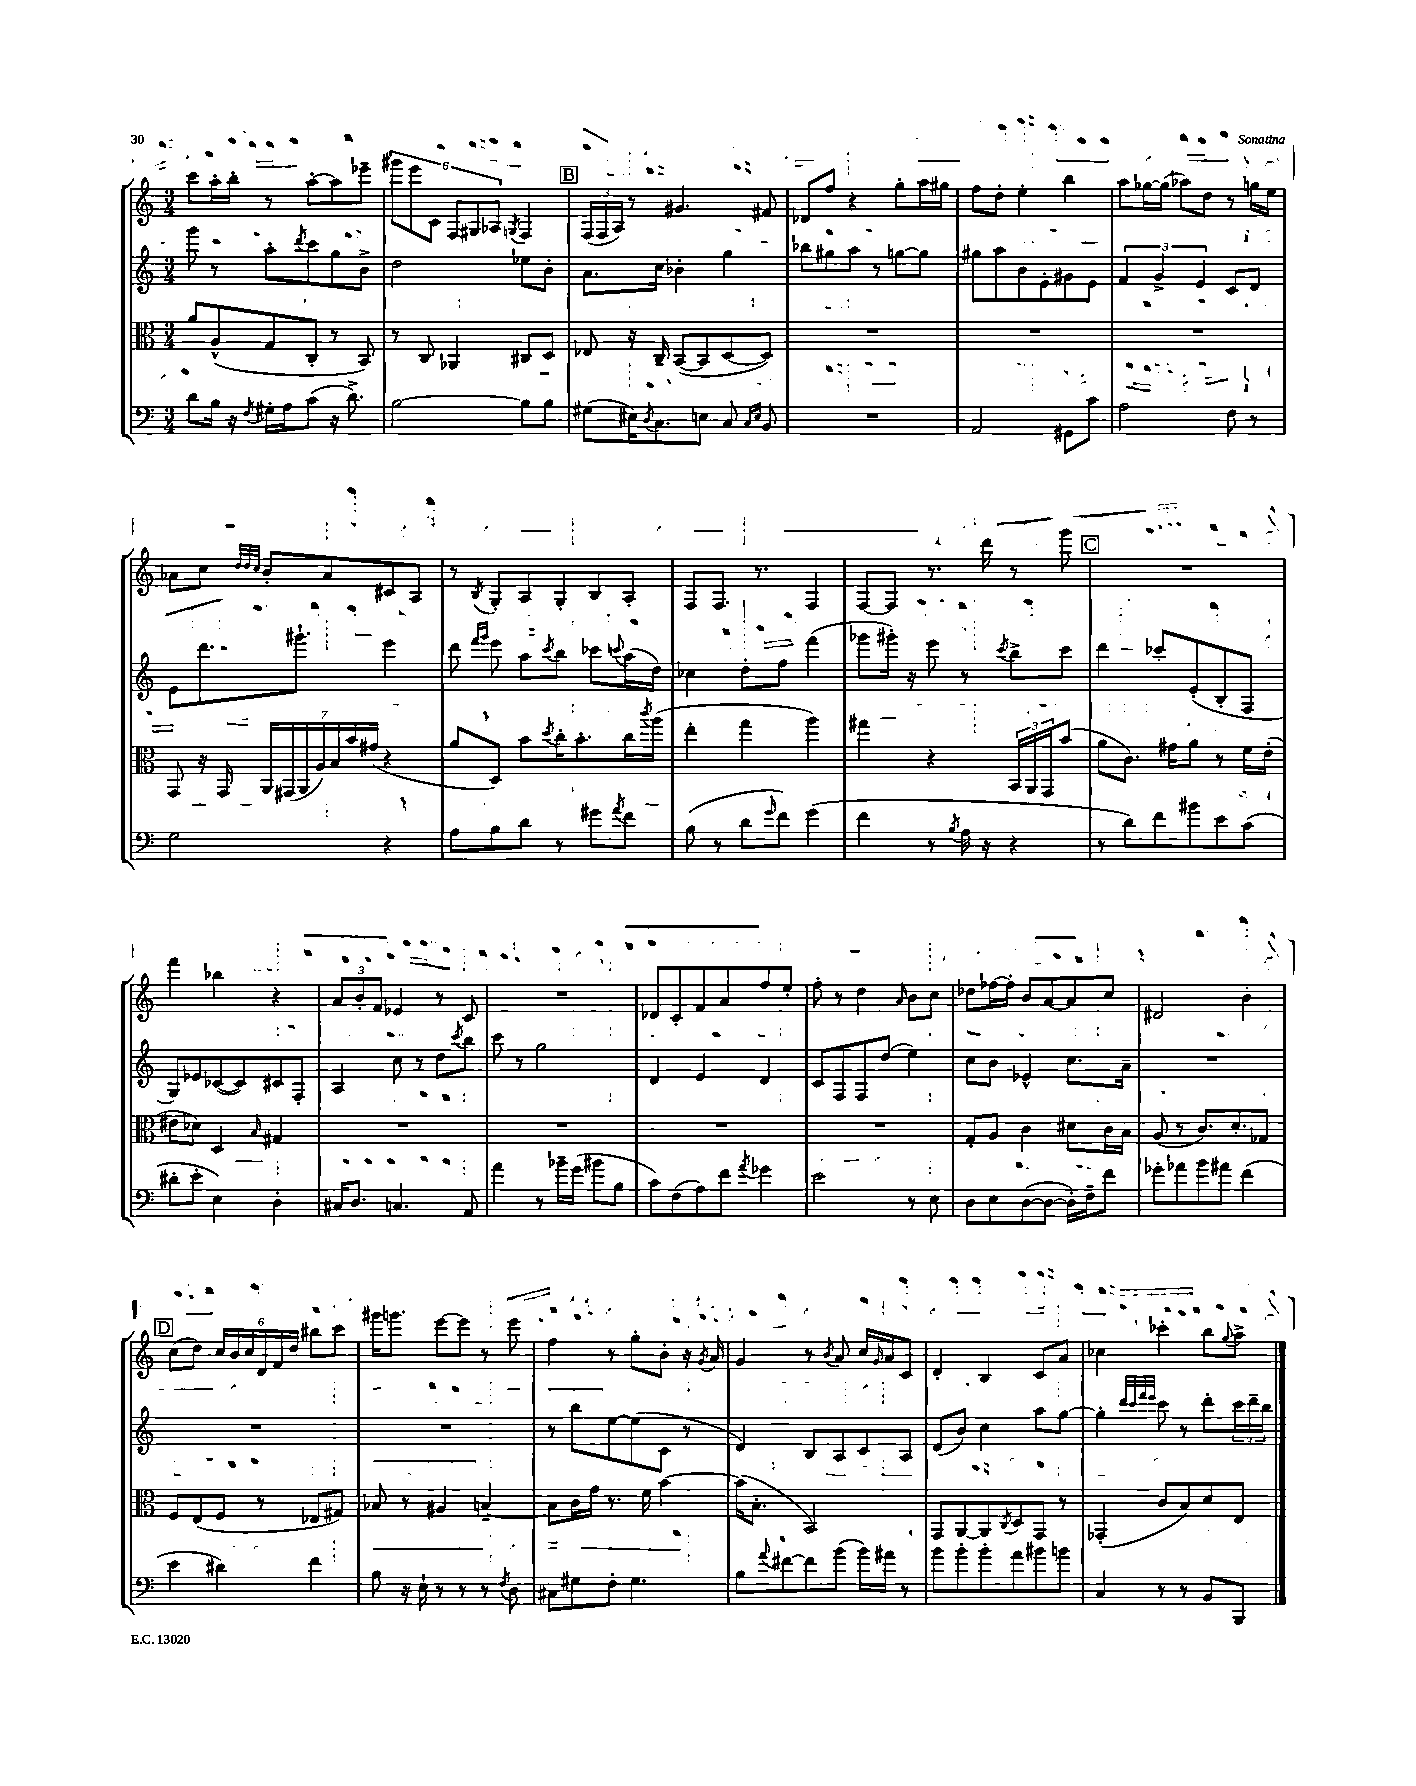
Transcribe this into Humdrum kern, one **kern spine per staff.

**kern	**kern	**kern	**kern
*staff4	*staff3	*staff2	*staff1
*clefF4	*clefC3	*clefG2	*clefG2
*k[]	*k[]	*k[]	*k[]
*M3/4	*M3/4	*M3/4	*M3/4
8d\L	8a/L	8ggg\	8ccc\L
16B\Jk	(8A^^/	8r	16aa'\L
16r	.	.	16bb'\JJ
8qF/	.	.	.
16G#'\LL	8G/	8aa'\L	8r
16A\J	.	.	.
.	.	8qddd/	.
(8c\J	8C'/J	8ccc\	[8aa'\L
16r	8r	8gg\	8aa\]
8.d^\)	.	.	.
.	8BB/)	8b^\J	8eee-~\J
=	=	=	=
[2B\	8r	2dd\	12ggg#\L
.	.	.	12eee\
.	8C/	.	.
.	.	.	12c\J
.	4AA-/	.	12F/L
.	.	.	12G#/
.	.	.	12A-/J
.	.	.	8qG/
8B\]L	8C#/L	8ee-\L	4F/
8B\J	8D/J	8b'\J	.
=	=	=	=
(8G#\L	8E-/	8.a\L	(24F/LL
.	.	.	24F/
.	.	.	24A/JJ)
16E#\K)	16r	.	8r
8qD/	.	.	.
8.C\	16C~/	16cc\Jk	.
.	([8BB/L	4b-'\	4.g#/
8E\J	8BB/]	.	.
8C/	[8D/	4gg\	.
16qqC/LL	.	.	.
16qqE/JJ	.	.	.
8BB/	8D/]J)	.	8f#/
=	=	=	=
2.r	2.r	8bb-\L	8d-/L
.	.	8gg#\	8ff/J
.	.	8aa\J	4r
.	.	8r	.
.	.	[8gg\L	8gg'\L
.	.	8gg\]J	16aa\L
.	.	.	16gg#\JJ
=	=	=	=
2AA/	2.r	8gg#\L	8ff\L
.	.	8aa\	8dd'\J
.	.	8b\	4ee'\
.	.	8e'\	.
8GG#\L	.	8g#\	4bb\
8c\J	.	8e\J	.
=	=	=	=
2A\	2.r	6f/	8aa\L
.	.	.	[16gg-\L
.	.	6g^/	.
.	.	.	(16gg-\]JJ
.	.	.	8aa-\L)
.	.	6e/	.
.	.	.	8dd\J
8F\	.	8c/L	8r
8r	.	8d/J	16gg\LL
.	.	.	16ee\JJ
=	=	=	=
2G\	8GG/	8e\L	8a-\L
.	16r	8.ddd\	8cc\J
.	16GG/	.	.
.	.	.	32qqdd/LLL
.	.	.	32qqdd/
.	.	.	32qqcc/JJJ
.	28AA/LL	.	8b'/L
.	(28GG#/	.	.
.	.	8.ggg#`\J	.
.	28AA/	.	.
.	28A/)	.	.
.	.	.	8a-/
.	28B/	.	.
.	28b/	.	.
.	(28g#/JJ	.	.
4r	4r	4eee\	8c#/
.	.	.	8A/J
=	=	=	=
8A\L	8a/L	8ddd\	8r
.	.	16qqfff/LL	.
.	.	16qqggg/JJ	8qB/
8B\	8D/J)	8eee\	8G'/L
8d\J	8b\L	8aa\L	8A/
.	8qdd/	8qccc/	.
8r	16cc'\K	8bb\J	8G'/
.	8.b'\	.	.
8g#\L	.	8ccc-\L	8B/
8qa/	.	8qqccc/	.
8f\J	16cc\L	(16aa\L	8A'/J
.	8qccc/	.	.
.	(16aa\JJ	16dd\JJ)	.
=	=	=	=
(8B\	4ee'\	4cc-\	8F/L
8r	.	.	8.F/J
8d\L	4gg\	8dd'\L	.
.	.	.	8.r
16qqg/	.	.	.
8f\J)	.	8ff\J	.
(4g\	4aa\)	(4fff\	4F/
=	=	=	=
4f\	4gg#\	8ggg-\L	[8F/L
.	.	16ggg#'\Jk)	8F/]J
.	.	16r	.
8r	4r	8eee\	8.r
8qB/	.	.	.
16A\	.	8r	.
16r	.	.	16ddd\
.	.	8qccc/	.
4r	24BB/LL	8bb^\L	8r
.	24AA/	.	.
.	24GG/J	.	.
.	(8b/J	8ccc\J	8ggg\
=	=	=	=
8r	8a\L	4ddd\	2.r
8d\L)	8.c\J)	.	.
8f\	.	8ccc-'/L	.
.	16g#\LK	.	.
8b#\	8a\J	(8e'/	.
8e\	8r	8B'/	.
(8c\J	16f\LL	8F/J	.
.	(16e'\JJ	.	.
=	=	=	=
8d#'\L	8e#\L	8G/L)	4fff\
8e'\J	8d-\J)	8e-/	.
4E\)	4D/	([8c-/	4bb-\
.	.	8c-/])	.
.	16qqB/	.	.
4D'\	4G#/	8c#/	4r
.	.	8F'/J	.
=	=	=	=
16C#/LK	2.r	4A/	12a/L
8.D/J	.	.	.
.	.	.	12b'/
.	.	.	12f/J
4.C/	.	8cc\	4e-/
.	.	8r	.
.	.	8dd\L	8r
.	.	8qccc/	.
8AA/	.	8bb\J	8c/
=	=	=	=
4a\	2.r	8ccc\	2.r
.	.	8r	.
8r	.	2gg\	.
16b-~\LL	.	.	.
(16g\JJ	.	.	.
8b#\L	.	.	.
8B\J	.	.	.
=	=	=	=
8c\L)	2.r	4d/	8d-/L
(8F\	.	.	8c'/
8A\)	.	4e/	8f/
8f\J	.	.	8a/
8qa/	.	.	.
4g-\	.	4d/	8ff/
.	.	.	8ee'/J
=	=	=	=
2e\	2.r	8c/L	8ff'\
.	.	8F/	8r
.	.	8F/	4dd\
.	.	(8dd/J	.
.	.	.	16qqa/
8r	.	4ee\)	8b\L
8E\	.	.	8cc\J
=	=	=	=
8D\L	8G'/L	8cc\L	8dd-\L
8E\	8A/J	8b\J	[16ff-\L
.	.	.	16ff-'\]JJ
([8D\	4c\	4e-^^/	8b/L
8D\_J	.	.	[8a/
16D'\]LL)	8d#\L	8.cc\L	8a/]
16F~\J	.	.	.
8f\J	16c\L	.	8cc/J
.	16B\JJ	16a~\Jk	.
=	=	=	=
8g-'\L	(8A/	2.r	2d#/
8a-\	8r	.	.
8b\	8.c/L)	.	.
8a#\J	.	.	.
.	8.d'/	.	.
(4f\	.	.	4b'\
.	8G-/J	.	.
=	=	=	=
4e\	8F/L	2.r	(8cc\L
.	(8E/	.	8dd\J)
4d#\)	8F/J	.	24cc/LL
.	.	.	24b/
.	.	.	24cc/
.	8r	.	24d/
.	.	.	24f/
.	.	.	24dd/JJ
4f\	8E-/L	.	8bb#\L
.	8G#/J)	.	8ccc\J
=	=	=	=
8B\	8B-/	2.r	16ggg#\LK
.	.	.	8.ggg\J
16r	8r	.	.
16E`\	.	.	.
8r	4A#/	.	[8eee\L
8r	.	.	8eee\]J
8r	[4B~/	.	8r
8qF/	.	.	.
8D\	.	.	8eee\
=	=	=	=
8C#\L	8B\]L	8r	4ff\
8G#\	16c\L	8bb\L	.
.	16g\JJ	.	.
8F'\J	8.r	[8ee\	8r
4.G#\	.	(8ee\]	8gg'\L
.	16f\	.	.
.	[4b\	8c\J	8b'\J
.	.	8r	16r
.	.	.	8qg/
.	.	.	16a/
=	=	=	=
8B\L	(16b\]LK	4d/)	4g/
.	8.B'\J	.	.
8qqa/	.	.	.
[8f#\	.	.	.
8f#\]	2BB/)	8B/L	8r
.	.	.	8qb/
(8b\J	.	8A/	8a/
16b\LL)	.	8c/	16cc/LL
.	.	.	16qqg/
16a#\JJ	.	.	16a/J
8r	.	8A/J	8c/J
=	=	=	=
8b\L	8GG/L	(8d/L	4d'/
8b'\	[8AA/	8b/J)	.
8b'\	8AA/]	4cc\	4B/
.	8qC/	.	.
8a\	8D/	.	.
8b#\	8GG/J	8aa\L	8c/L
8b\J	8r	[8gg\J	8a/J
=	=	=	=
4C/	(4GG-'/	4gg'\]	4cc-\
.	.	32qqddd/LLL	.
.	.	32qqccc/	.
.	.	32qqfff/	.
.	.	32qqeee/JJJ	.
8r	8c/L	8ccc\	4ccc-'\
8r	8B/)	8r	.
8BB/L	8d/	8ddd'\L	8bb\L
.	.	.	8qqgg/
8BBB/J	8E/J	24ccc\L	8aa^\J
.	.	24ddd~\	.
.	.	24bb\JJ	.
==	==	==	==
*-	*-	*-	*-
